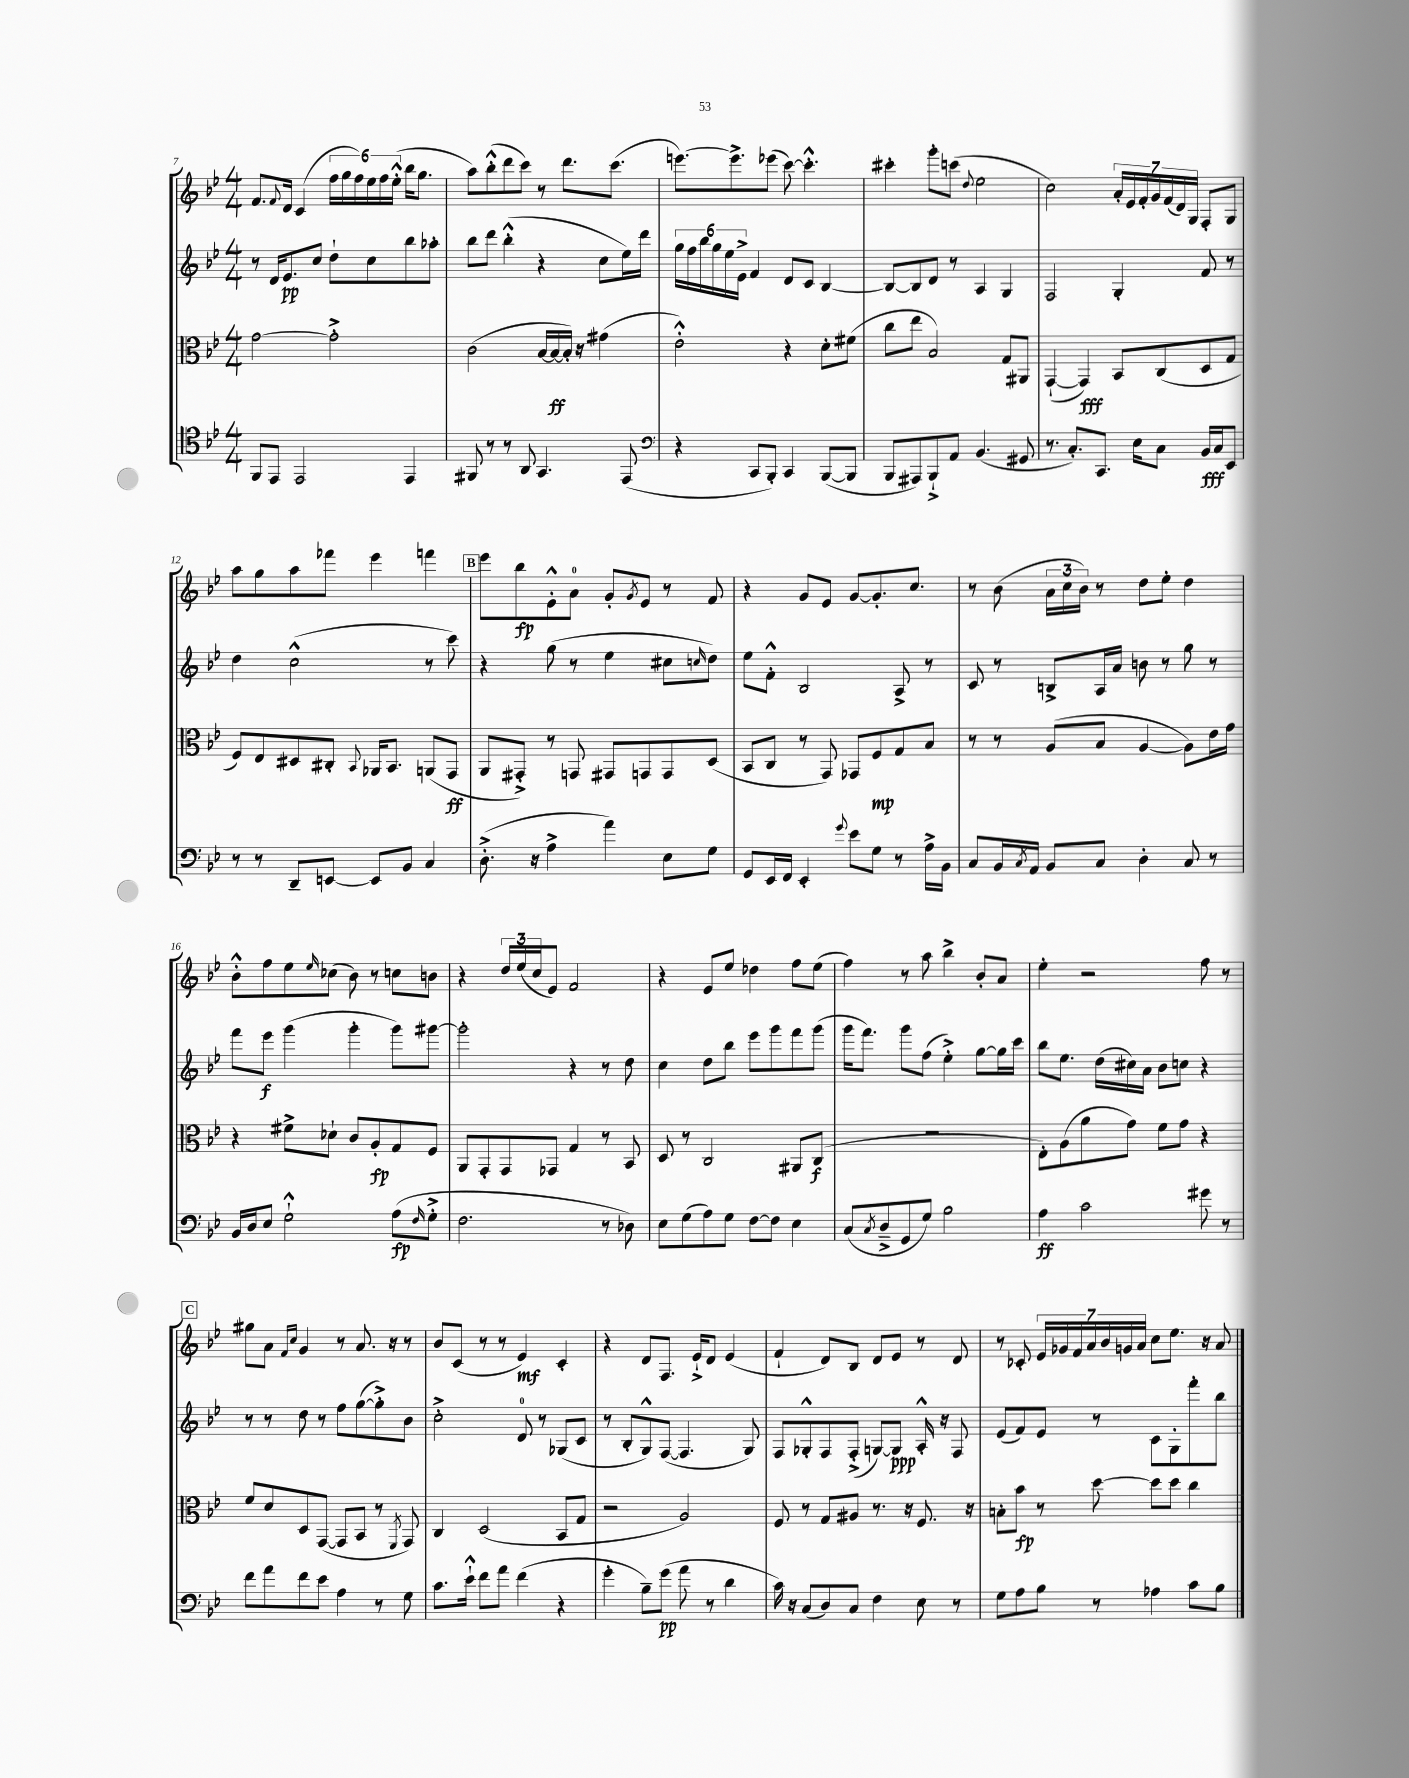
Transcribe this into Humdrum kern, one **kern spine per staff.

**kern	**dynam	**kern	**dynam	**kern	**dynam	**kern	**dynam
*part4	*part4	*part3	*part3	*part2	*part2	*part1	*part1
*staff4	*staff4	*staff3	*staff3	*staff2	*staff2	*staff1	*staff1
*clefC4	*	*clefC3	*	*clefG2	*	*clefG2	*
*k[b-e-]	*	*k[b-e-]	*	*k[b-e-]	*	*k[b-e-]	*
*M4/4	*	*M4/4	*	*M4/4	*	*M4/4	*
=7	=7	=7	=7	=7	=7	=7	=7
8FF/L	.	[2g\	.	8r	.	8.f/L	.
8EE-/J	.	.	.	16d/KL	.	.	.
.	.	.	.	.	.	8qqf/	.
.	.	.	.	8.e-/	pp	16d/Jk	.
2EE-/	.	.	.	.	.	(4c/	.
.	.	.	.	8cc/J	.	.	.
.	.	2g'^\]	.	8dd`\L	.	24ff\LL	.
.	.	.	.	.	.	24gg\	.
.	.	.	.	.	.	24ff\)	.
.	.	.	.	8cc\	.	24ee-\	.
.	.	.	.	.	.	24ff\	.
.	.	.	.	.	.	(24ee-'^^\JJ	.
4EE-/	.	.	.	8bb-\	.	16bb-\KL	.
.	.	.	.	.	.	8.gg\J	.
.	.	.	.	8aa-X'\J	.	.	.
=8	=8	=8	=8	=8	=8	=8	=8
8FF#X/	.	(2c\	.	8bb-\L	.	8aa\L)	.
8r	.	.	.	8ddd\J	.	(8bb-'^^\	.
8r	.	.	.	(4bb-'^^\	.	8ddd\	.
8AA/	.	.	.	.	.	8ccc\J)	.
4.GG/	.	[16B-/LL	.	4r	.	8r	.
.	.	16B-/_	ff	.	.	.	.
.	.	16B-'/JJ])	.	.	.	8.ddd\L	.
.	.	16r	.	.	.	.	.
.	.	(4g#X\	.	8cc\L	.	.	.
.	.	.	.	.	.	(8.ccc\J	.
(8EE-/	.	.	.	16ee-\L)	.	.	.
.	.	.	.	16ddd\JJ	.	.	.
=9	=9	=9	=9	=9	=9	=9	=9
*clefF4	*	*	*	*	*	*	*
4r	.	2e-'^^\)	.	24gg\LL	.	[8.eeen\L)	.
.	.	.	.	24ff\	.	.	.
.	.	.	.	24bb-\	.	.	.
.	.	.	.	24gg\	.	.	.
.	.	.	.	24ee-\	.	.	.
.	.	.	.	.	.	8.eee^\]	.
.	.	.	.	24e-^\JJ	.	.	.
8CC/L	.	.	.	4f/	.	.	.
8BBB-'/J)	.	.	.	.	.	(8eee-X\J	.
4CC/	.	4r	.	8d/L	.	[8ccc\)	.
.	.	.	.	8c/J	.	4.ccc'^^\]	.
([8BBB-/L	.	8d'\L	.	[4B-/	.	.	.
8BBB-/J]	.	(8f#X\J	.	.	.	.	.
=10	=10	=10	=10	=10	=10	=10	=10
8BBB-/L	.	8cc\L	.	8B-/L_	.	4ccc#X'\	.
8AAA#X/)	.	8ee-\J	.	8B-/]	.	.	.
8BBB-`^/	.	2B-/)	.	8d/J	.	8ggg'\L	.
8AA/J	.	.	.	8r	.	(8cccn\J	.
.	.	.	.	.	.	8qqdd/	.
(4.BB-/	.	.	.	4A/	.	2ee-\	.
.	.	8G/L	.	4G/	.	.	.
8GG#X/	.	8AA#X/J	.	.	.	.	.
=11	=11	=11	=11	=11	=11	=11	=11
8.r	.	([4GG`/	.	2F/	.	2cc\)	.
8.C'/L)	.	.	.	.	.	.	.
.	.	4GG/])	fff	.	.	.	.
8.CC/J	.	.	.	.	.	.	.
.	.	8BB-/L	.	4G'/	.	28a'/LL	.
.	.	.	.	.	.	28e-/	.
16E-\KL	.	.	.	.	.	.	.
.	.	.	.	.	.	28f'/	.
.	.	.	.	.	.	28g/	.
8C\J	.	(8C/	.	.	.	.	.
.	.	.	.	.	.	(28f/	.
.	.	.	.	.	.	28d/)	.
.	.	.	.	.	.	28G/JJ	.
16BB-/LL	fff	8D/	.	8f/	.	8F'/L	.
16C/J	.	.	.	.	.	.	.
8EE-/J	.	8G/J	.	8r	.	8G/J	.
!!LO:LB:g=z
=12	=12	=12	=12	=12	=12	=12	=12
8r	.	8F/L)	.	4dd\	.	8aa\L	.
8r	.	8E-/	.	.	.	8gg\	.
8DD~/L	.	8D#X/	.	(2cc^^\	.	8aa\	.
[8EEn/J	.	8C#X'/J	.	.	.	8fff-X\J	.
.	.	8qqBB-/	.	.	.	.	.
8EE/L]	.	16AA-X/KL	.	.	.	4eee-\	.
.	.	8.BB-/J	.	.	.	.	.
8BB-/J	.	.	.	.	.	.	.
4C/	.	(8AAn/L	.	8r	.	4fffn\	.
.	.	8GG/J	ff	8ccc\)	.	.	.
!!LO:REH:place=s1:t=B
=13	=13	=13	=13	=13	=13	=13	=13
(8.D'^\	.	8AA/L	.	4r	.	8eee-\L	.
.	.	8GG#X'^/J)	.	.	.	8bb-\	fp
16r	.	.	.	.	.	.	.
4A^\	.	8r	.	(8gg\	.	8e-'^^\	.
.	.	8GGn/	.	8r	.	8a\J	.
4a\)	.	8GG#X/L	.	4ee-\	.	8g'/L	.
.	.	.	.	.	.	8qg/	.
.	.	8GGn/	.	.	.	8e-/J	.
8E-\L	.	8GG/	.	8cc#X\L	.	8r	.
.	.	.	.	16qqccn/	.	.	.
8G\J	.	(8D/J	.	8dd\J)	.	8f/	.
=14	=14	=14	=14	=14	=14	=14	=14
8GG/L	.	8BB-/L	.	8ee-\L	.	4r	.
16EE-/L	.	8C/J	.	8f'^^\J	.	.	.
16FF/JJ	.	.	.	.	.	.	.
4EE-'/	.	8r	.	2B-/	.	8g/L	.
.	.	8GG/)	.	.	.	8e-/J	.
8qqg/	.	.	.	.	.	.	.
8e-\L	.	8GG-X/L	.	.	.	[8g/L	.
8G\J	.	8F/	mp	.	.	8.g'/]	.
8r	.	8G/	.	8A^/	.	.	.
.	.	.	.	.	.	8.cc/J	.
16A^\LL	.	8B-/J	.	8r	.	.	.
16BB-\JJ	.	.	.	.	.	.	.
=15	=15	=15	=15	=15	=15	=15	=15
8C/L	.	8r	.	8c/	.	8r	.
16BB-/L	.	8r	.	8r	.	(8b-\	.
8qC/	.	.	.	.	.	.	.
16AA/JJ	.	.	.	.	.	.	.
8BB-/L	.	(8A/L	.	8Bn^/L	.	24a\LL	.
.	.	.	.	.	.	24cc\	.
.	.	.	.	.	.	24b-\JJ)	.
8C/J	.	8B-/J	.	16A/L	.	8r	.
.	.	.	.	16a/JJ	.	.	.
4D'\	.	[4A/	.	8bn\	.	8dd\L	.
.	.	.	.	8r	.	8ee-'\J	.
8C/	.	8A\L])	.	8gg\	.	4dd\	.
8r	.	16e-\L	.	8r	.	.	.
.	.	16g\JJ	.	.	.	.	.
!!LO:LB:g=z
=16	=16	=16	=16	=16	=16	=16	=16
16BB-/LL	.	4r	.	8fff\L	.	8b-'^^\L	.
16D/J	.	.	.	.	.	.	.
8E-/J	.	.	.	8eee-\J	f	8ff\	.
2G`^^\	.	8f#X^\L	.	(4ggg\	.	8ee-\	.
.	.	.	.	.	.	16qqee-/	.
.	.	8d-X`\J	.	.	.	(8cc-X\J	.
.	.	8c/L	.	4ggg'\	.	8b-\)	.
.	.	8A'/	fp	.	.	8r	.
(8A\L	fp	8G/	.	8ggg\L)	.	8ccn\L	.
16qqF/	.	.	.	.	.	.	.
8G'^\J	.	8F/J	.	[8ggg#X\J	.	8bn\J	.
=17	=17	=17	=17	=17	=17	=17	=17
2.F\	.	8AA/L	.	2ggg#'\]	.	4r	.
.	.	8GG'/	.	.	.	.	.
.	.	8GG/	.	.	.	24dd/LL	.
.	.	.	.	.	.	(24ee-/	.
.	.	.	.	.	.	24cc/J	.
.	.	8GG-X/J	.	.	.	8e-/J)	.
.	.	4G/	.	4r	.	2f/	.
8r	.	8r	.	8r	.	.	.
8D-X\)	.	8BB-/	.	8dd\	.	.	.
=18	=18	=18	=18	=18	=18	=18	=18
8E-\L	.	8D/	.	4cc\	.	4r	.
(8G\	.	8r	.	.	.	.	.
8A\)	.	2C/	.	8dd\L	.	8e-/L	.
8G\J	.	.	.	8bb-\J	.	8ee-/J	.
[8F\L	.	.	.	8eee-\L	.	4dd-X\	.
8F\J]	.	.	.	8ggg\	.	.	.
4E-\	.	8AA#X/L	.	8fff\	.	8ff\L	.
.	.	(8C/J	f	(8ggg\J	.	(8ee-\J	.
=19	=19	=19	=19	=19	=19	=19	=19
(8C/L	.	1r	.	16ggg\KL	.	4ff\)	.
.	.	.	.	8.fff\J)	.	.	.
8qC/	.	.	.	.	.	.	.
8D~^/	.	.	.	.	.	.	.
8GG/	.	.	.	8ggg\L	.	8r	.
8G/J)	.	.	.	(8ff\J	.	8aa\	.
2B-\	.	.	.	4ee-'^\)	.	4bb-^\	.
.	.	.	.	[8gg\L	.	8b-'/L	.
.	.	.	.	16gg\L]	.	8a/J	.
.	.	.	.	16ccc\JJ	.	.	.
=20	=20	=20	=20	=20	=20	=20	=20
4A\	ff	8E-'\L)	.	8bb-\L	.	4ee-'\	.
.	.	(8A\	.	8.ee-\J	.	.	.
2c\	.	8a\	.	.	.	2r	.
.	.	.	.	(16dd\LL	.	.	.
.	.	8g\J)	.	16cc#X\)	.	.	.
.	.	.	.	16a\JJ	.	.	.
.	.	8f\L	.	8b-\L	.	.	.
.	.	8g\J	.	8ccn\J	.	.	.
8g#X\	.	4r	.	4r	.	8ff\	.
8r	.	.	.	.	.	8r	.
!!LO:LB:g=z
!!LO:REH:place=s1:t=C
=21	=21	=21	=21	=21	=21	=21	=21
8f\L	.	8f/L	.	8r	.	8gg#X\L	.
8a\	.	8d/	.	8r	.	8a\J	.
.	.	.	.	.	.	16qqf/LL	.
.	.	.	.	.	.	16qqcc/JJ	.
8f\	.	8D/	.	8dd\	.	4g/	.
8e-\J	.	([8GG/J	.	8r	.	.	.
4A\	.	8GG/L]	.	8ff\L	.	8r	.
.	.	8BB-/J	.	([8gg\	.	8.a/	.
8r	.	8r	.	8gg'^\])	.	.	.
.	.	.	.	.	.	16r	.
.	.	8qFF/	.	.	.	.	.
8G\	.	8GG/)	.	8b-\J	.	8r	.
=22	=22	=22	=22	=22	=22	=22	=22
8.c\L	.	4C/	.	2cc'^\	.	8b-/L	.
.	.	.	.	.	.	(8c/J	.
16e-`^^\Jk	.	.	.	.	.	.	.
8f\L	.	(2D/	.	.	.	8r	.
8a\J	.	.	.	.	.	8r	.
(4f\	.	.	.	8d/	.	4e-/)	mf
.	.	.	.	8r	.	.	.
4r	.	8BB-/L	.	(8G-X/L	.	4c'/	.
.	.	8G/J	.	8c/J	.	.	.
=23	=23	=23	=23	=23	=23	=23	=23
4g'\	.	2r	.	8r	.	4r	.
.	.	.	.	8B-'/L	.	.	.
8B-~\L)	.	.	.	8G^^/)	.	8d/L	.
(8g\J	pp	.	.	([8F/J	.	8.F/J	.
8a\	.	2A/)	.	4.F/]	.	.	.
.	.	.	.	.	.	16e-`^/KL	.
8r	.	.	.	.	.	8d/J	.
4d\	.	.	.	.	.	(4e-/	.
.	.	.	.	8G/)	.	.	.
=24	=24	=24	=24	=24	=24	=24	=24
16c\)	.	8F/	.	8F/L	.	4f`/	.
16r	.	.	.	.	.	.	.
(8C/L	.	8r	.	8G-X'^^/	.	.	.
8D/)	.	8G/L	.	8F/	.	8d/L)	.
8C/J	.	8A#X/J	.	(8F'^/J	.	8B-/J	.
4F\	.	8.r	.	[8Gn/L)	.	8d/L	.
.	.	.	.	8G/J]	ppp	8e-/J	.
.	.	16r	.	.	.	.	.
8E-\	.	8.F/	.	16A'^^/	.	8r	.
.	.	.	.	16r	.	.	.
8r	.	.	.	8F/	.	8d/	.
.	.	16r	.	.	.	.	.
=25	=25	=25	=25	=25	=25	=25	=25
8G\L	.	8Bn'\L	.	(8e-/L	.	8r	.
8A\	.	8b-\J	fp	8f/)	.	8c-X'/	.
8B-\J	.	8r	.	8e-/J	.	28e-/LL	.
.	.	.	.	.	.	28g-X/	.
.	.	.	.	.	.	28f/	.
.	.	.	.	.	.	28a/	.
8r	.	[8dd\	.	8r	.	.	.
.	.	.	.	.	.	28b-/	.
.	.	.	.	.	.	28gn/	.
.	.	.	.	.	.	28a/JJ	.
4A-X\	.	8dd\L]	.	8c\L	.	8cc\L	.
.	.	8dd\J	.	8G'\	.	8.ee-\J	.
8c\L	.	4cc\	.	8fff'\	.	.	.
.	.	.	.	.	.	16r	.
8B-\J	.	.	.	8bb-\J	.	8a/	.
==	==	==	==	==	==	==	==
*-	*-	*-	*-	*-	*-	*-	*-
